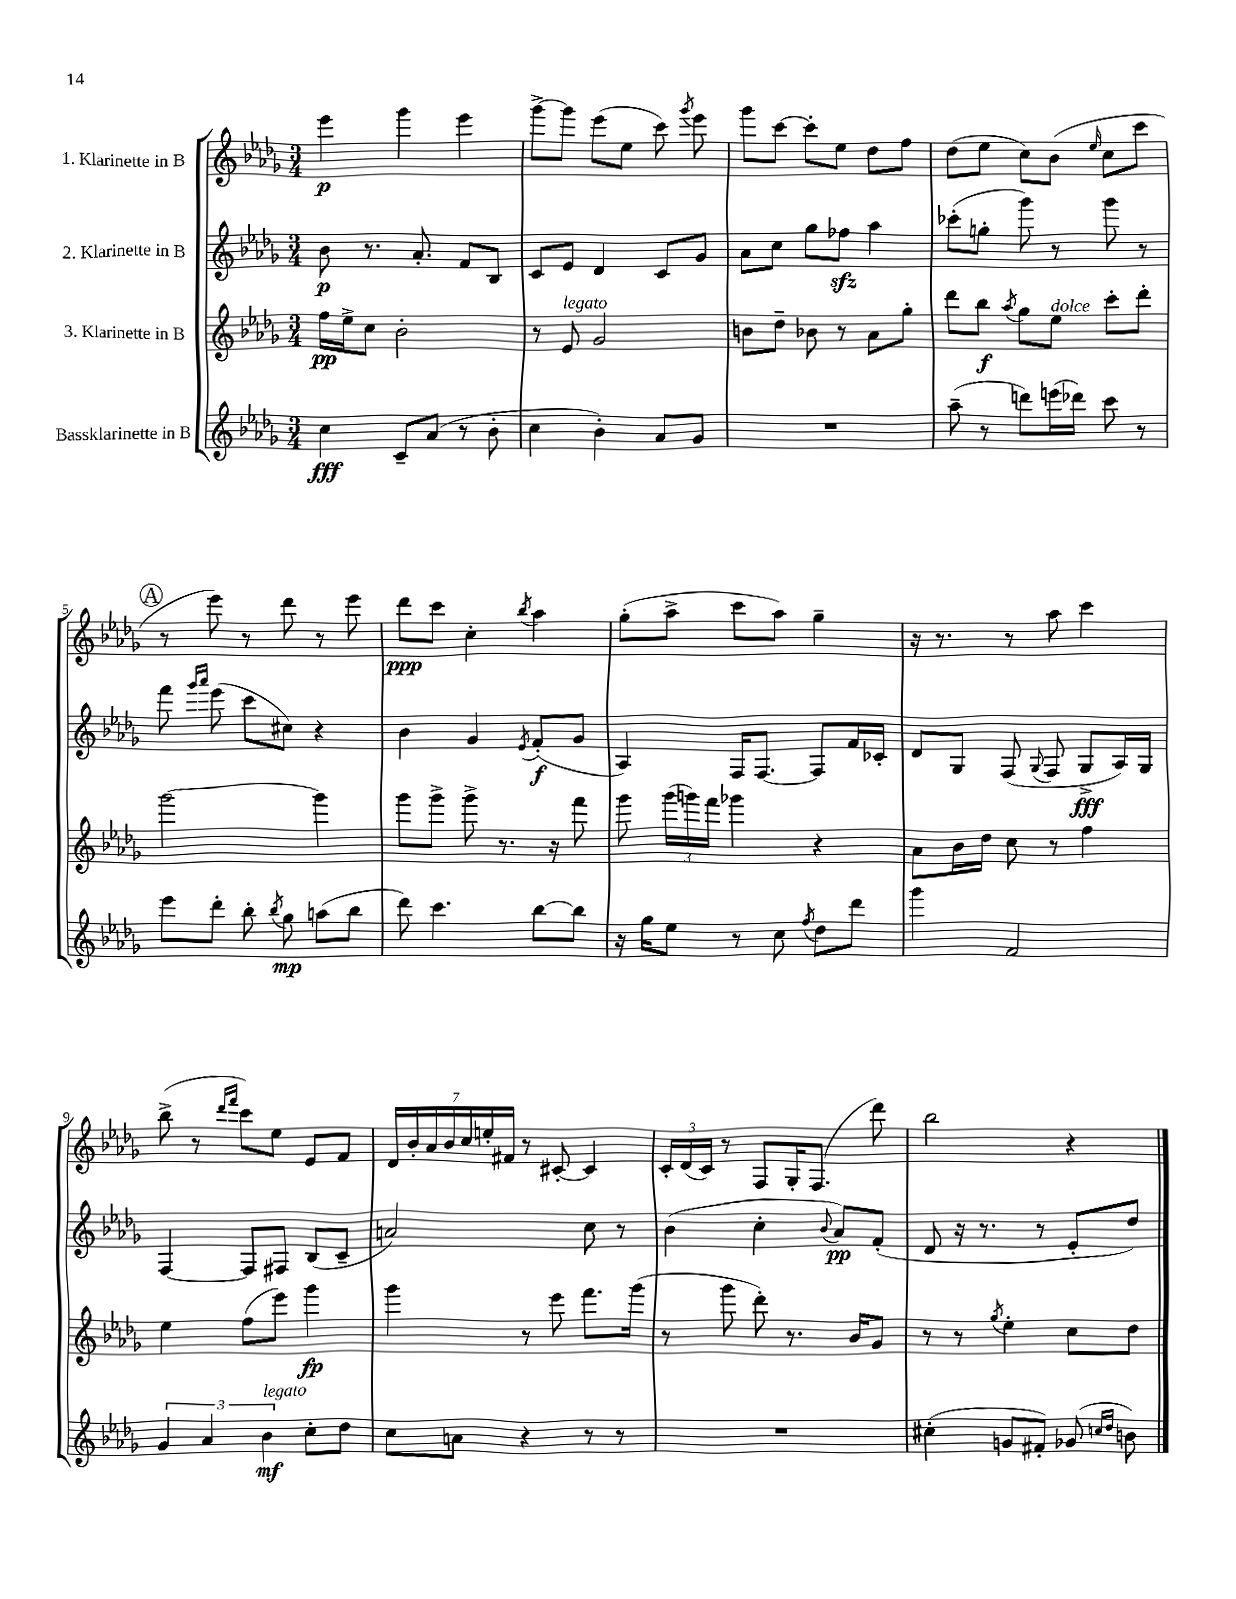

**kern	**kern	**kern	**kern
*staff4	*staff3	*staff2	*staff1
*clefG2	*clefG2	*clefG2	*clefG2
*k[b-e-a-d-g-]	*k[b-e-a-d-g-]	*k[b-e-a-d-g-]	*k[b-e-a-d-g-]
*M3/4	*M3/4	*M3/4	*M3/4
4cc	16ff	8b-	4eee-
.	16ee-^	.	.
.	8cc	8.r	.
8c~	2b-'	.	4ggg-
.	.	8.a-'	.
(8a-	.	.	.
8r	.	8f	4eee-
8b-'	.	8B-	.
=	=	=	=
4cc	8r	8c	[8ggg-^
.	8e-	8e-	8ggg-]
4b-')	2g-	4d-	(8eee-
.	.	.	8ee-
8a-	.	8c	8ccc)
.	.	.	8qggg-
8g-	.	8g-	8eee-
=	=	=	=
2.r	8b	8a-	8ggg-
.	8dd-~	8cc	[8ccc
.	8b-	8gg-	8ccc']
.	8r	8ff-	8ee-
.	8a-	4aa-	8dd-
.	8gg-'	.	8ff
=	=	=	=
(8aa-~	8ddd-	(8ccc-'	(8dd-
8r	8bb-	8gg'	8ee-
.	8qaa-	.	.
8ddd)	8gg-	8ggg-)	8cc)
(16eee	8ee-	8r	(8b-
16ddd-)	.	.	.
.	.	.	16qqee-
8ccc	8ccc'	8ggg-	8cc
8r	8ddd-'	8r	8ccc
=	=	=	=
8eee-	[2ggg-	8fff	8r
.	.	16qqggg-	.
.	.	16qqaaa-	.
8ddd-'	.	(8eee-	8eee-)
8bb-'	.	8ccc	8r
8qbb-	.	.	.
8gg-	.	8cc#)	8ddd-
(8aa	4ggg-]	4r	8r
8bb-	.	.	8eee-
=	=	=	=
8ddd-)	8ggg-	4b-	8ddd-
4.ccc	8ggg-^	.	8ccc
.	8ggg-^	4g-	4cc'
.	8.r	.	.
.	.	8qe-	8qbb-
[8bb-	.	(8f'	4aa-
.	16r	.	.
8bb-]	8fff	8g-	.
=	=	=	=
16r	8ggg-	4A-)	(8gg-'
16gg-	.	.	.
8ee-	(24ggg-	.	8aa-^
.	24ggg)	.	.
.	24fff	.	.
8r	4ggg-	16F	8ccc
.	.	[8.F	.
8cc	.	.	8aa-)
8qff	.	.	.
8dd-	4r	8F]	4gg-~
8ddd-	.	16f	.
.	.	16c-'	.
=	=	=	=
4ggg-	8a-	8d-	16r
.	.	.	8.r
.	16b-	8G-	.
.	16dd-	.	.
2f	8cc	(8F	8r
.	.	8qqG-	.
.	8r	8F	8aa-
.	4ff	8G-^	4ccc
.	.	16A-)	.
.	.	16G-	.
=	=	=	=
6g-	4ee-	[4F	(8bb-^
.	.	.	8r
6a-	.	.	.
.	.	.	16qqddd-
.	.	.	16qqfff
.	(8ff	8F]	8ccc)
6b-	.	.	.
.	8eee-)	8F#	8ee-
8cc'	4ggg-	(8B-	8e-
8dd-	.	8c~	8f
=	=	=	=
8cc	4ggg-	2a)	28d-
.	.	.	28b-'
.	.	.	28a-
.	.	.	28b-
8a	.	.	.
.	.	.	28cc
.	.	.	28ee'
.	.	.	28f#
4r	8r	.	8r
.	8eee-	.	[8c#'
8r	8.fff	8cc	4c#]
8r	.	8r	.
.	(16ggg-	.	.
=	=	=	=
2.r	8r	(4b-	24c'
.	.	.	(24d-
.	.	.	24c)
.	8ggg-	.	8r
.	8ddd-')	4cc'	8F
.	8.r	.	16G-'
.	.	.	(8.F
.	.	8qqb-	.
.	.	8a-)	.
.	16b-	.	.
.	8g-	(8f'	8ddd-)
=	=	=	=
(4cc#'	8r	8d-	2bb-
.	8r	16r	.
.	.	8.r	.
.	8qgg-	.	.
8g	4ee-'	.	.
8f#')	.	8r	.
(8g-	8cc	8e-'	4r
16qqcc	.	.	.
16qqdd-	.	.	.
8b)	8dd-	8dd-)	.
==	==	==	==
*-	*-	*-	*-
